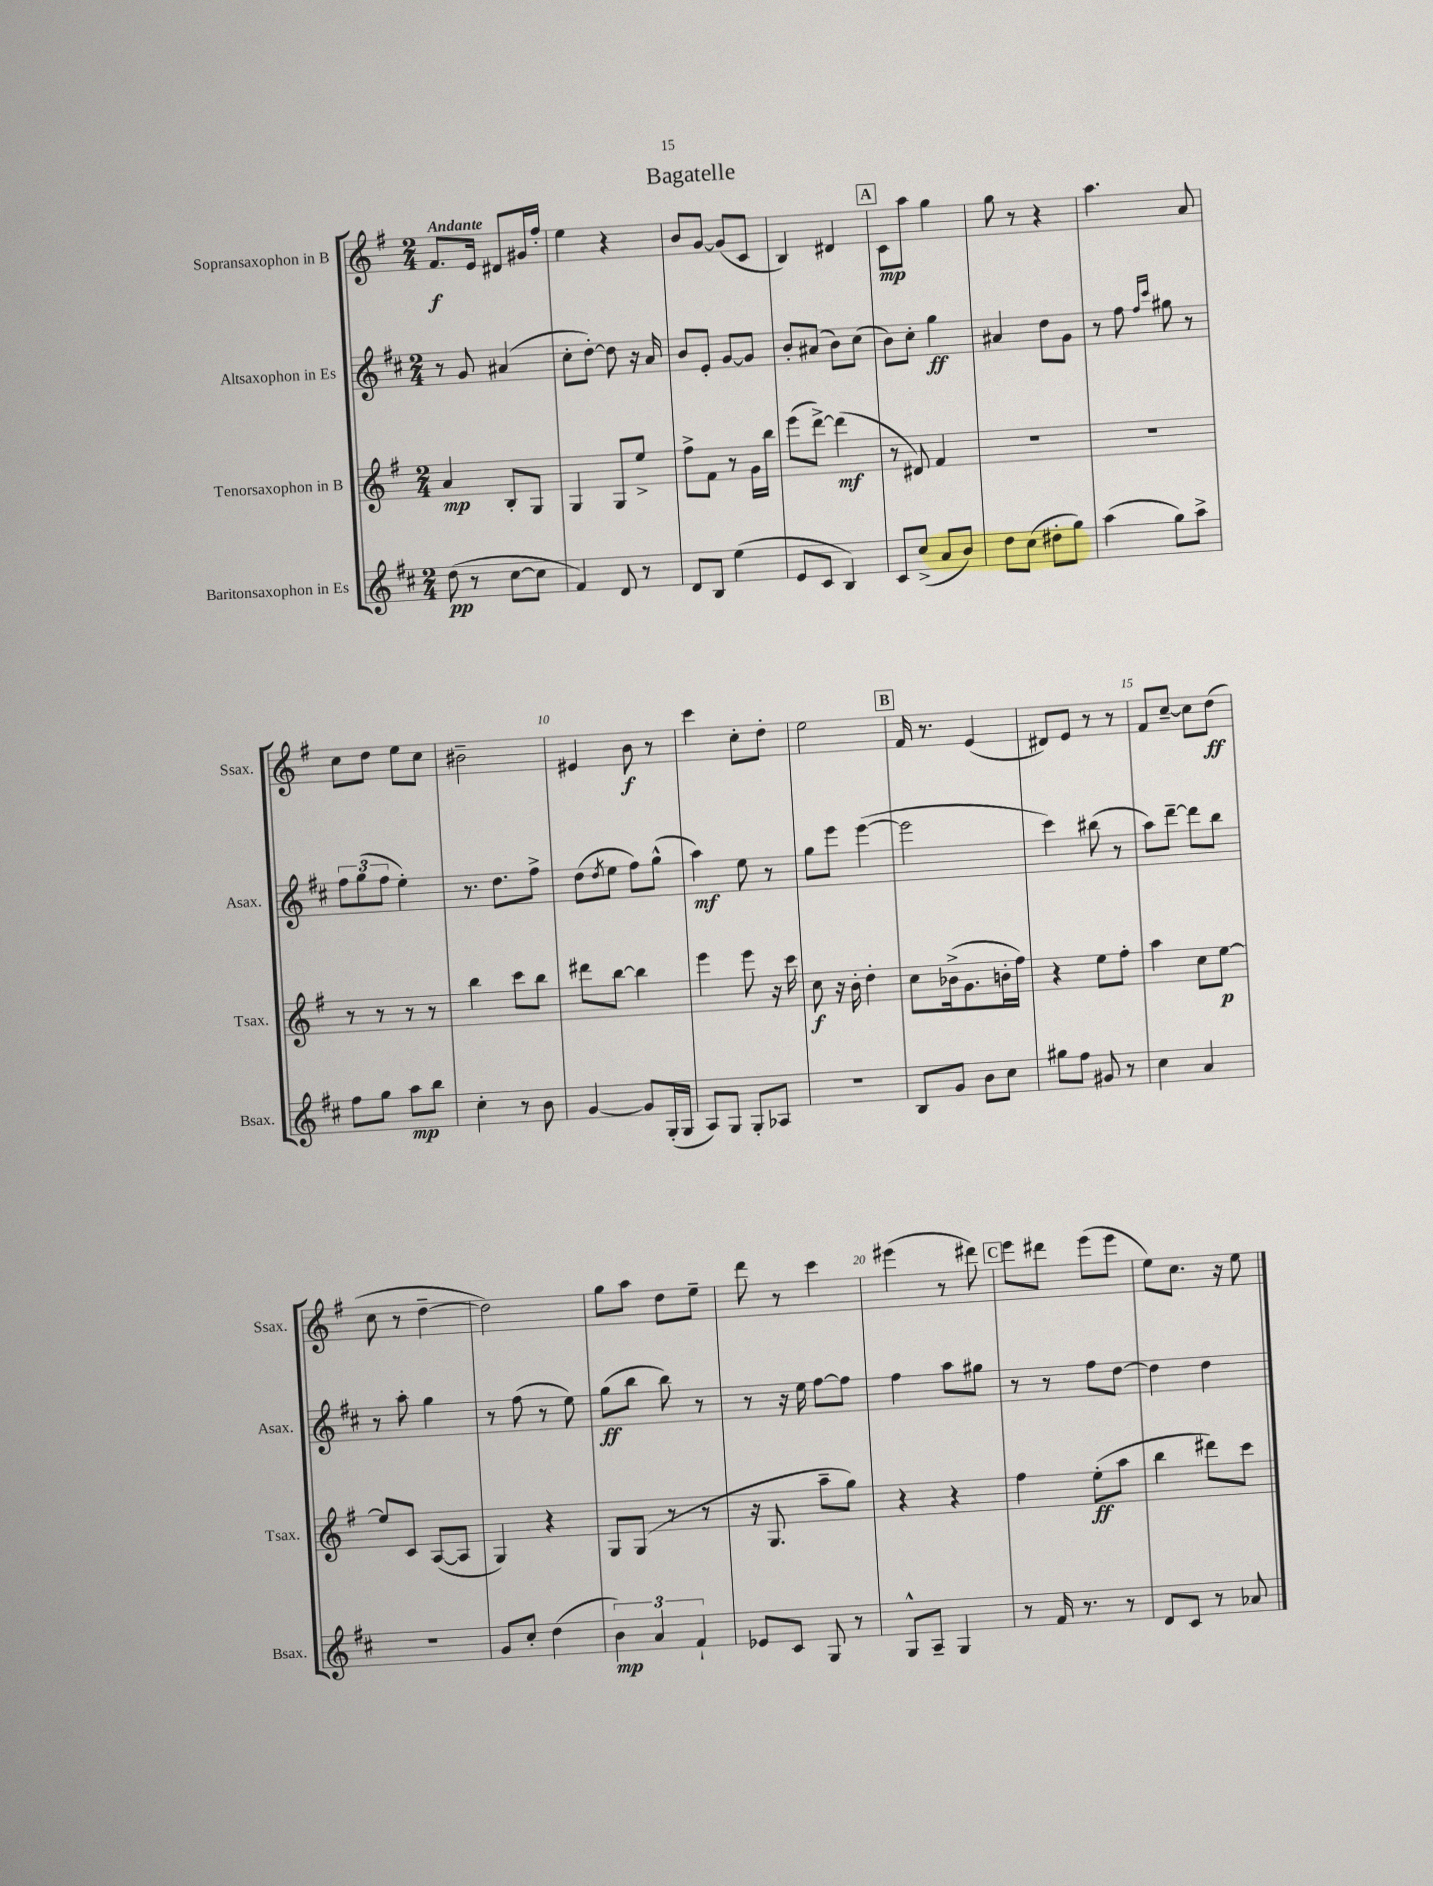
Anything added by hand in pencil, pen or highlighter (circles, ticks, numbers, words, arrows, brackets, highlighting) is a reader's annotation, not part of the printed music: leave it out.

**kern	**kern	**kern	**kern
*staff4	*staff3	*staff2	*staff1
*clefG2	*clefG2	*clefG2	*clefG2
*k[f#c#]	*k[f#]	*k[f#c#]	*k[f#]
*M2/4	*M2/4	*M2/4	*M2/4
(8dd	4a	8r	8.f#
8r	.	8g	.
.	.	.	16e
[8cc#	8B'	(4a#	8d#
8cc#]	8G	.	16g#
.	.	.	16ff#'
=	=	=	=
4f#)	4G	8cc#'	4ee
.	.	[8dd')	.
8d	8G	8dd]	4r
8r	8ee^	16r	.
.	.	16a	.
=	=	=	=
8d	8ff#^	8b	8b
8B	8f#	8e'	[8g
(4ee	8r	[8g	(8g]
.	16g	8g]	8c
.	16bb	.	.
=	=	=	=
8e	(8eee	8b'	4B)
8c#	[8ddd^)	(8a#	.
4B)	(4ddd]	8b)	4d#
.	.	(8cc#	.
=	=	=	=
8c#	8r	8b)	8c
(8cc#^	8d#)	8cc#'	8aa
8a	4f#	4gg	4gg
8b)	.	.	.
=	=	=	=
8dd	2r	4a#	8gg
(8cc#	.	.	8r
8dd#'	.	8dd	4r
8gg)	.	8g	.
=	=	=	=
(4aa	2r	8r	4.aa
.	.	8ff#	.
.	.	16qqff#	.
.	.	16qqccc#	.
8gg)	.	8gg#	.
8aa^	.	8r	8a
=	=	=	=
8ff#	8r	12ff#	8cc
.	.	(12gg	.
8gg	8r	.	8dd
.	.	12ff#	.
8aa	8r	4ee')	8ee
8bb	8r	.	8cc
=	=	=	=
4cc#'	4bb	8.r	2b#~
.	.	8.dd	.
8r	8ccc	.	.
8b	8bb	8ff#^	.
=	=	=	=
[4g	8ddd#	(8dd	4e#
.	.	8qdd	.
.	[8bb	8ee	.
8g]	4bb]	8ff#)	8b
(16G'	.	(8gg^^	8r
16G	.	.	.
=	=	=	=
8A)	4eee	4aa)	4ccc
8G	.	.	.
8G'	8eee	8ee	8cc'
8A-	16r	8r	8dd'
.	16ccc	.	.
=	=	=	=
2r	8cc	8gg	2ee
.	16r	8eee	.
.	16b'	.	.
.	4dd'	([4eee	.
=	=	=	=
8B	8cc	2eee]	16f#
.	.	.	8.r
8g	(16b-^	.	.
.	8.g	.	.
8b	.	.	(4e
8cc#	16b'	.	.
.	16ff#)	.	.
=	=	=	=
8gg#	4r	4ccc#)	8d#)
8ff#	.	.	8e
8g#	8ee	(8bb#	8r
8r	8ff#'	8r	8r
=	=	=	=
4cc#	4aa	8aa)	8f#
.	.	[8ddd~	[8cc~
4a	8cc	8ddd]	8cc]
.	[8ee	8bb	(8dd
=	=	=	=
2r	8ee]	8r	8cc
.	8c	8aa'	8r
.	([8A	4gg	[4dd~
.	8A]	.	.
=	=	=	=
8g	4G)	8r	2dd])
8cc#'	.	(8ff#	.
(4dd	4r	8r	.
.	.	8ee)	.
=	=	=	=
6b)	8G	(8gg	8gg
.	(8G	8bb	8aa
6a	.	.	.
.	8r	8bb)	8dd
6f#`	.	.	.
.	8r	8r	8ee~
=	=	=	=
8e-	16r	8r	8ddd
.	8.G	.	.
8c#	.	16r	8r
.	.	16ee	.
8G	8aa~	[8ff#	4ccc
8r	8gg)	8ff#]	.
=	=	=	=
8G^^	4r	4ff#	(4eee#
8A~	.	.	.
4G	4r	8aa	8r
.	.	8gg#	8ddd#)
=	=	=	=
8r	4ff#	8r	8eee
16f#	.	8r	8ddd#
8.r	.	.	.
.	(8ee'	8ff#	(8eee
8r	8aa	[8dd	8eee
=	=	=	=
8d	4bb	4dd]	8ee)
8c#	.	.	8.cc
8r	8ddd#)	4dd	.
.	.	.	16r
8a-	8ccc	.	8ee
==	==	==	==
*-	*-	*-	*-
